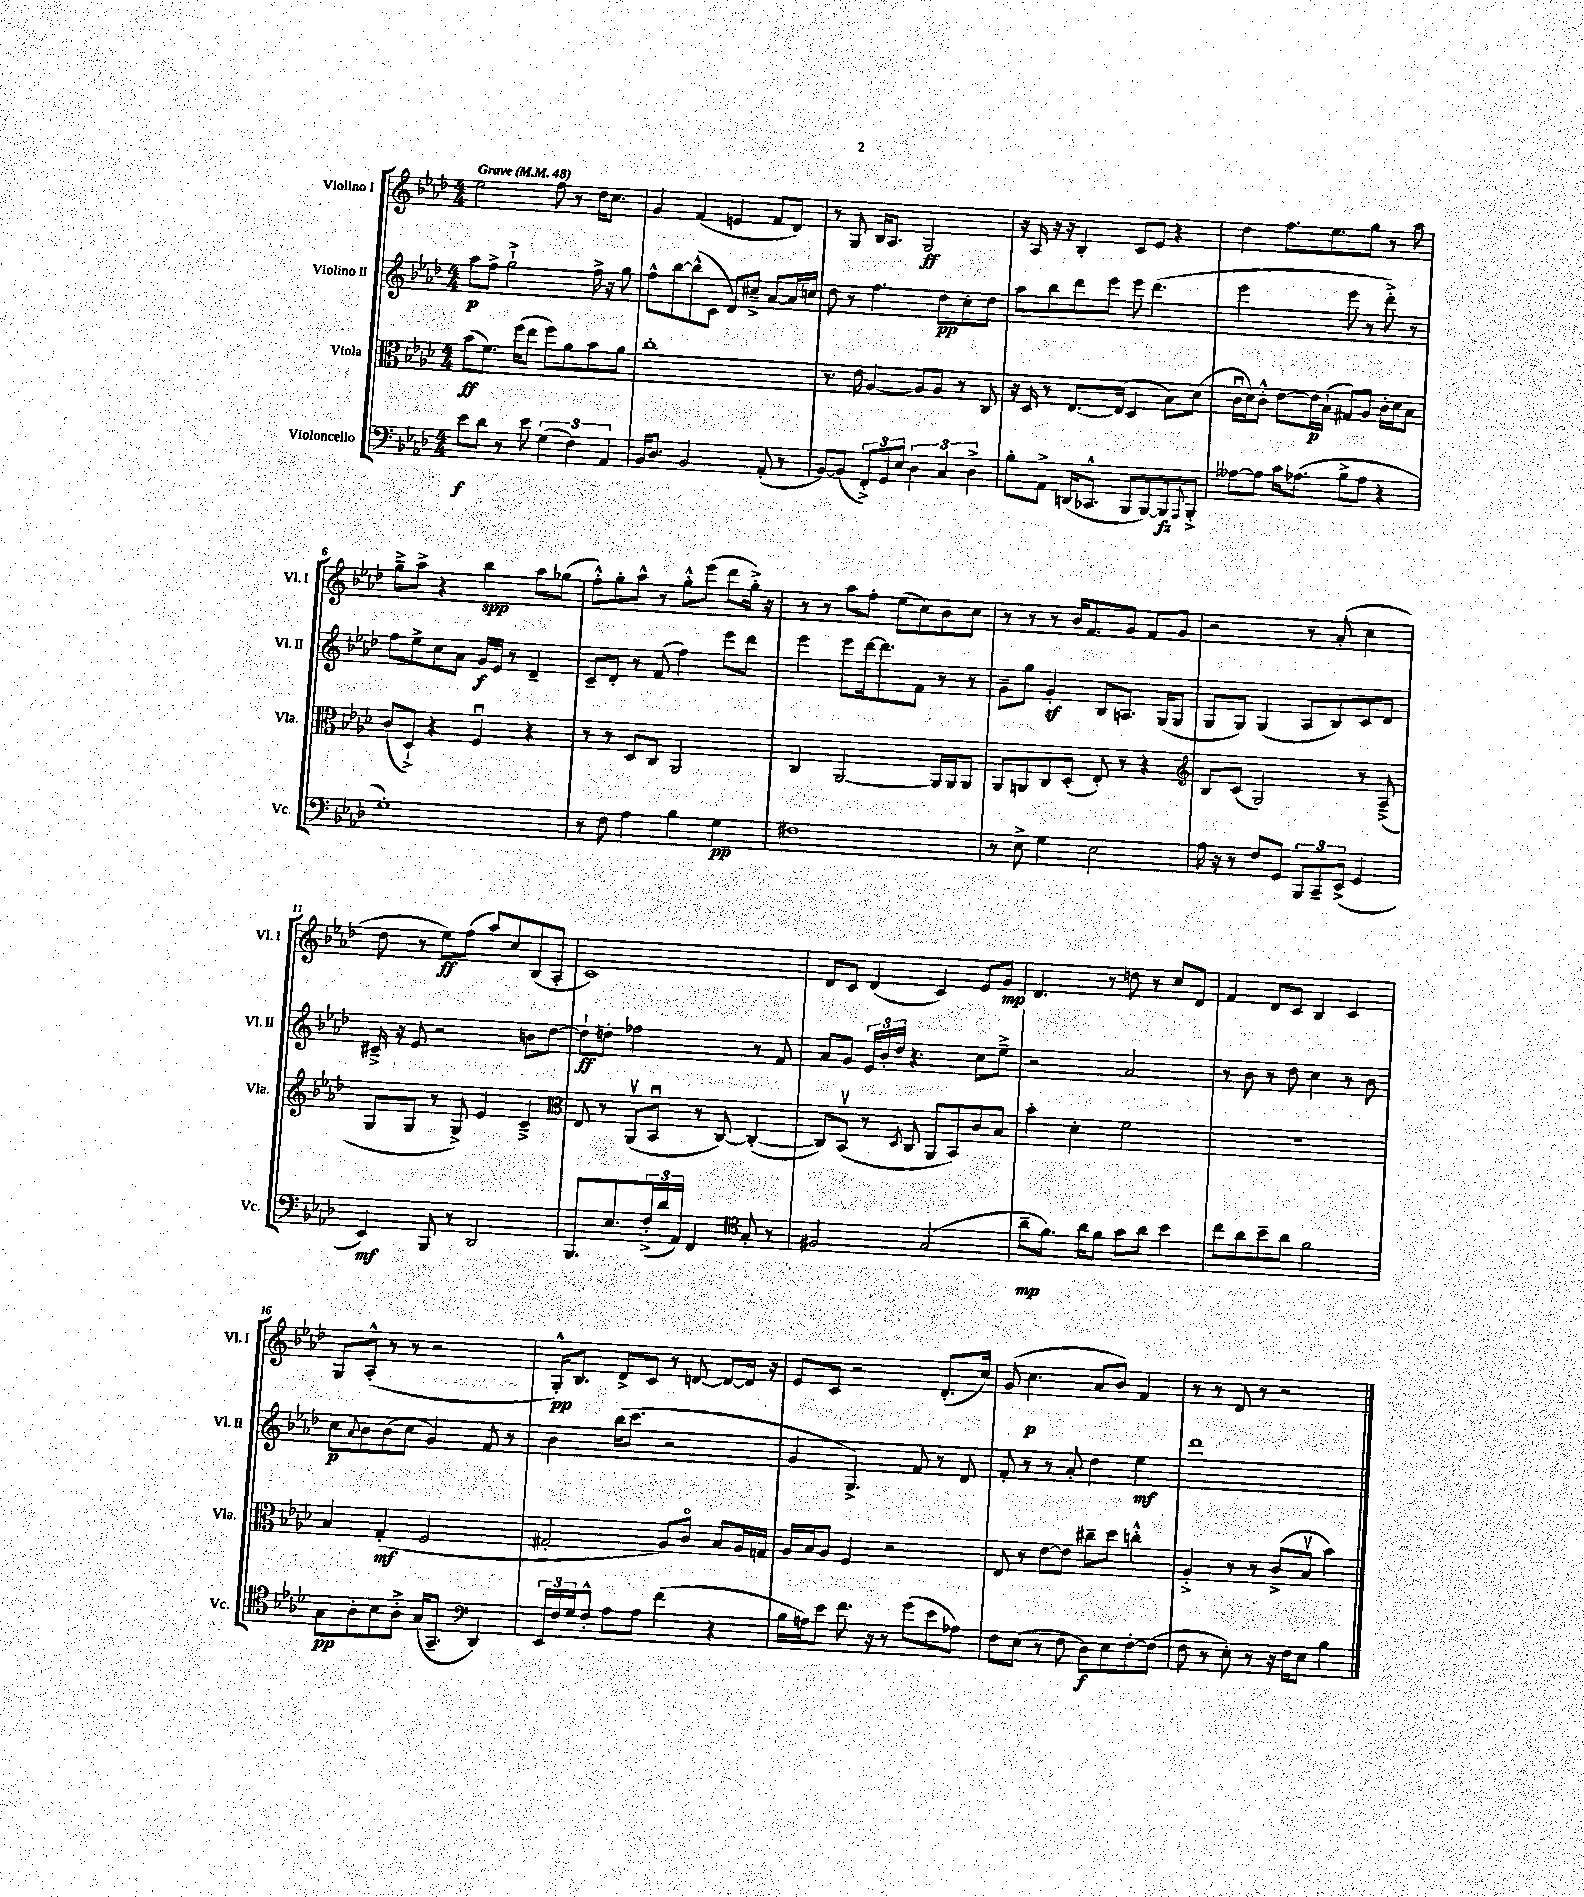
<<
\new StaffGroup <<
\new Staff = "s0" \with { instrumentName = "Violino I" shortInstrumentName = "Vl. I" } {
    \clef treble \key aes \major \numericTimeSignature \time 4/4 \tempo "Grave" 4 = 48
    ees''2 f''8 r8 des''16 c''8. |
    g'4 f'4( e'4 f'8 des'8) |
    r8 g8 bes16 aes8. g2\ff |
    r16 aes16 r16 r16 bes4-. c'8 ees'8 r4 |
    des''4 f''8. ees''8. g''8 r8 aes''8 |
    g''8---> aes''8-> r4 bes''4\spp aes''8 ges''8( |
    f''8-.-^) g''8-. aes''8-^ r8 g''8-.-^ ees'''8( des'''8 g''16-.->) r16 |
    r8 r8 aes''8 f''8-. ees''8( c''8) bes'8 c''8 |
    r8 r8 r8 bes'16 f'8. g'8 f'8 g'8 |
    r2 r8 aes'8-.( c''4 |
    des''8 r8 ees''8\ff) f''8( aes''8) c''8 bes8( aes8-. |
    c'1) |
    des'8 c'8 des'4( c'4) ees'8 g'8\mp |
    des'4. r8 d''8 r8 c''8 des'8 |
    f'4 des'8 c'8 bes4 c'4 |
    g8 aes8-.-^( r8 r8 r2 |
    g16-.-^\pp) bes8. des'8-> c'8 r8 d'8~ d'8~ d'16 r16 |
    ees'8 c'8 r2 des'8.-.( c''16) |
    g'8( c''4.\p aes'8 bes'8) f'4 |
    r8 r8 des'8 r8 r2 \bar "|." |
}
\new Staff = "s1" \with { instrumentName = "Violino II" shortInstrumentName = "Vl. II" } {
    \clef treble \key aes \major \numericTimeSignature \time 4/4
    aes''8\p f''8-> g''2-!-> f''16-> r16 g''8 |
    f''8-^ bes''8~ bes''8-^( c'8 des'8) cis''8---> aes'8~ aes'16 c''16 |
    des''8 r8 f''4. des''8\pp c''8-. des''8 |
    aes''8 bes''8 des'''8 ees'''8 ees'''8 des'''4.( |
    ees'''2 ees'''8 r8 des'''8-.->) r8 |
    f''8 ees''8-> c''8 aes'8 g'16\f ees'16 r8 des'4-- |
    c'8-- des'8-. r8 f'8( f''4) ees'''8 des'''8 |
    ees'''4 ees'''8 des'''16~ des'''8. f'8 r8 r8 |
    g'8-- g''8 g'4-.\sf bes8 a8. g16( g8 |
    g8 g8) g4( aes8 bes8) c'8 des'8 |
    cis'16---> r16 ees'8 r2 b'8 des''8~ |
    des''8-!\ff d''8-. fes''2 r8 f'8 |
    aes'8 g'8 \tuplet 3/2 { ees'16 bes'16-. des''16 } r4. c''8 ees''8---> |
    r2 aes'2 |
    r8 bes'8 r8 des''8 c''4 r8 bes'8 |
    c''8\p \appoggiatura { aes'8 } bes'8 bes'8( c''8 g'4) f'8 r8 |
    bes'4 bes''16( c'''8. r2 |
    g'4 g4.->) f'8 r8 des'8 |
    f'8-. r8 r8 aes'8-. des''4 ees''4\mf |
    des'''1 \bar "|." |
}
\new Staff = "s2" \with { instrumentName = "Viola" shortInstrumentName = "Vla." } {
    \clef alto \key aes \major \numericTimeSignature \time 4/4
    bes'8\ff( f'8.) f''16( ees''8 f''8) aes'8 bes'8 aes'8 |
    c''1-. |
    r8. ees'16 aes4~ aes8 aes8 r8 c8 |
    r16 des16 r8 ees8.~ ees16( des4 bes8) des'8( |
    c'16\downbow des'16) c'8-.-^ ees'8~ ees'16\p bes16-!( gis8) aes8 c'16-. des'16 bes8 |
    c'8( des8-!->) r4 f4\downbow r4 |
    r8 r8 des8 c8 aes,2 |
    c4 aes,2~ aes,16 aes,16 aes,8 |
    aes,8 a,8 c8 des8-.( ees8-.) r8 r4 |
    \clef treble bes8 c'8( g2) r8 aes8--->( |
    g8 g8 r8 g8->) ees'4 c'4---> |
    \clef alto ees8 r8 aes,8\upbow( bes,8\downbow r8 c8~) c4~-.( |
    c8) bes,8\upbow( r8 \acciaccatura { des8 } c8 aes,8 bes,8) c'8 bes8 |
    bes'4-. des'4-. f'2 |
    R1 |
    bes4 g4-.\mf( f2 |
    gis2-. aes8) c'8\flageolet bes8 aes16 g16 |
    aes16 bes16 aes8 f4 r2 |
    ees8 r8 ees'8~ ees'8 cis''8-- des''8 c''4-.-^ |
    aes4-.-> r8 r8 c'8->( bes8\upbow bes'4) \bar "|." |
}
\new Staff = "s3" \with { instrumentName = "Violoncello" shortInstrumentName = "Vc." } {
    \clef bass \key aes \major \numericTimeSignature \time 4/4
    ees'8\f des'8 r8 ees'8 \tuplet 3/2 { g4( f4) aes,4 } |
    bes,16 des8. bes,2 aes,8-.( r8 |
    bes,8~) bes,8( \tuplet 3/2 { f,8-.->) g,8 ees8 } \tuplet 3/2 { des4 c4 des4-> } |
    bes8-. aes,8-> d,16( ces,8.-^ bes,,8 bes,,8~) bes,,8\fz \appoggiatura { aes,,8 } bes,,8-.-> |
    aeses8~ aeses8 c'16 aes8.( bes8-> aes8 r4 |
    g1-.) |
    r8 f8 aes4 bes4 g4\pp |
    fis1 |
    r8 ees8-> g4 ees2 |
    aes16 r16 r8 f8 g,8 \tuplet 3/2 { bes,,8 c,8-- ees,8->( } g,4 |
    ees,4\mf) bes,,8 r8 des,2 |
    bes,,8. ees8. \tuplet 3/2 { f16-.->( des'16 aes,16) } f,4 \clef tenor g8-. r8 |
    fis2 g2( |
    aes'8--\mp f'8.) aes'16 f'8 g'8 aes'8 bes'4 |
    c''8 aes'8 bes'8-- aes'8 f'2 |
    g8\pp aes8-. bes8 aes8-.-> g16( g,8.-- \clef bass des,4) |
    \tuplet 3/2 { ees,16 f16 g16 } f8-.-^ aes8 aes8 f'4( r4 |
    bes16 a16) ees'8 f'8. r16 r8 g'8( ees'8 aes8) |
    f8 ees8( r8 f8 des8\f) ees8 f8~-. f8( |
    f8 r8 ees8-.) r8 r16 f16 ees8 bes4 \bar "|." |
}
>>
>>
